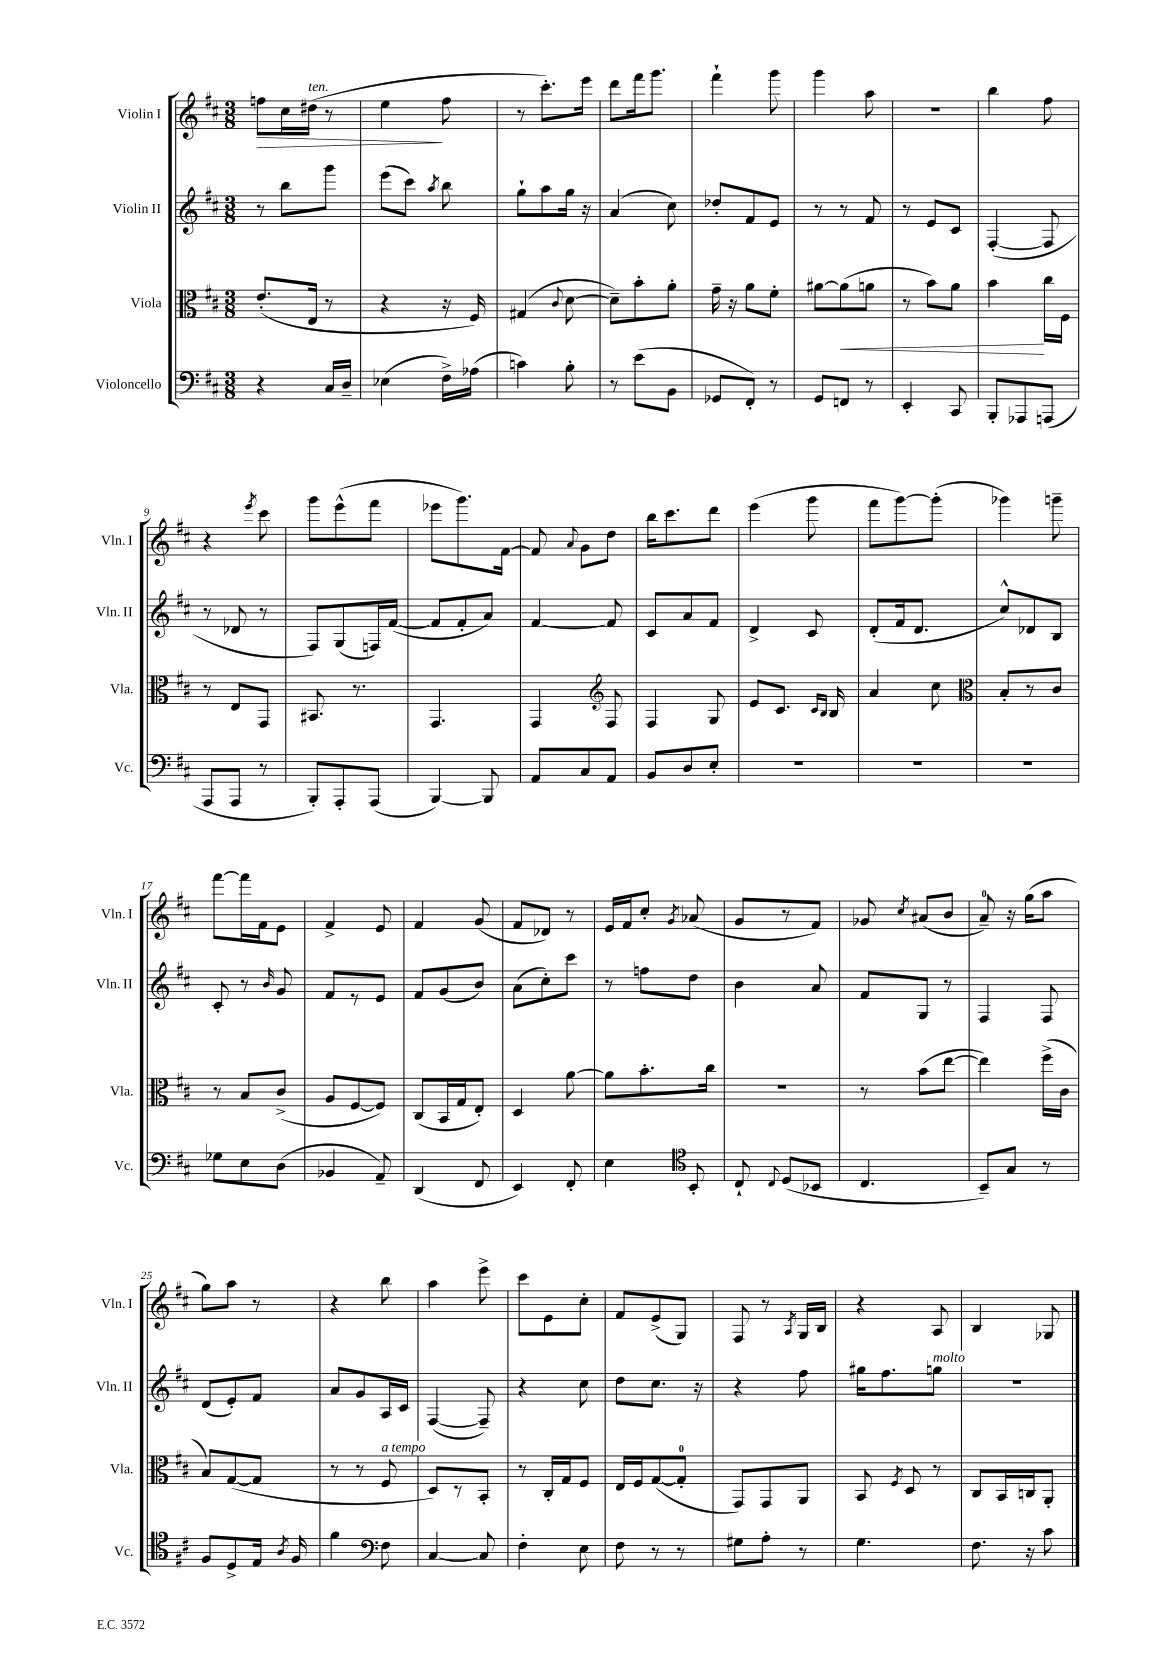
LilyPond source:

<<
\new StaffGroup <<
\new Staff = "s0" \with { instrumentName = "Violin I" shortInstrumentName = "Vln. I" } {
    \clef treble \key d \major \numericTimeSignature \time 3/8
    \autoBeamOff f''8[\> cis''16 dis''16]^\markup { \italic "ten." }( r8 |
    e''4\! fis''8 |
    r8 cis'''8.[-.) e'''16] |
    d'''8[ fis'''16 g'''8.] |
    fis'''4-! g'''8 |
    g'''4 a''8 |
    R4. |
    b''4 fis''8 |
    r4 \acciaccatura { e'''8 } cis'''8 |
    g'''8[ e'''8-^( fis'''8] |
    ees'''8[ g'''8.) fis'16]~ |
    fis'8 \appoggiatura { a'8 } g'8[ d''8] |
    b''16[ cis'''8. d'''8] |
    e'''4( g'''8 |
    fis'''8[ g'''8~) g'''8]-.( |
    ges'''4) g'''8-- |
    fis'''8[~ fis'''16 fis'16 e'8] |
    fis'4-> e'8 |
    fis'4 g'8( |
    fis'8[ des'8]) r8 |
    e'16[ fis'16 cis''8]-. \acciaccatura { g'8 } aes'8( |
    g'8[ r8 fis'8]) |
    ges'8 \acciaccatura { cis''8 } ais'8[( b'8] |
    a'8-0--) r16 g''16[( a''8] |
    g''8[) a''8] r8 |
    r4 b''8 |
    a''4 e'''8-> |
    cis'''8[ e'8 cis''8]-. |
    fis'8[ e'8->( g8]) |
    fis8 r8 \acciaccatura { a8 } g16[ b16] |
    r4 a8 |
    b4 ges8 \bar "|." |
}
\new Staff = "s1" \with { instrumentName = "Violin II" shortInstrumentName = "Vln. II" } {
    \clef treble \key d \major \numericTimeSignature \time 3/8
    \autoBeamOff r8 b''8[ g'''8] |
    e'''8[( cis'''8]) \acciaccatura { a''8 } b''8 |
    g''8[-! a''8 g''16] r16 |
    a'4( cis''8) |
    des''8[-. fis'8 e'8] |
    r8 r8 fis'8 |
    r8 e'8[ cis'8] |
    fis4~-.( fis8 |
    r8 des'8 r8 |
    fis8[) g8( f16) fis'16]~( |
    fis'8[ fis'8-. a'8]) |
    fis'4~ fis'8 |
    cis'8[ a'8 fis'8] |
    d'4-> cis'8 |
    d'8[-.( fis'16 d'8.] |
    cis''8[-^) des'8 b8] |
    cis'8-. r8 \grace { b'16 } g'8 |
    fis'8[ r8 e'8] |
    fis'8[ g'8( b'8]) |
    a'8[( cis''8-.) cis'''8] |
    r8 f''8[ d''8] |
    b'4 a'8 |
    fis'8[ g8] r8 |
    fis4 fis8 |
    d'8[( e'8-.) fis'8] |
    a'8[ g'8 a16 cis'16] |
    fis4~( fis8--) |
    r4 cis''8 |
    d''8[ cis''8.] r16 |
    r4 fis''8 |
    gis''16[ fis''8. g''8]^\markup { \italic "molto" } |
    R4. \bar "|." |
}
\new Staff = "s2" \with { instrumentName = "Viola" shortInstrumentName = "Vla." } {
    \clef alto \key d \major \numericTimeSignature \time 3/8
    \autoBeamOff e'8.[-.( e16] r8 |
    r4 r16 fis16) |
    gis4( \appoggiatura { cis'8 } d'8~ |
    d'8[--) b'8-. a'8]-. |
    g'16-- r16 a'8[ fis'8]-. |
    ais'8[~ ais'8\<( a'8] |
    r8 b'8[) a'8] |
    b'4\! cis''16[ fis16] |
    r8 e8[ g,8] |
    bis,8. r8. |
    g,4. |
    g,4 \clef treble fis8 |
    fis4 g8 |
    e'8[ cis'8.] \grace { cis'16[ b16] } b16 |
    a'4 cis''8 |
    \clef alto b8[-. r8 cis'8] |
    r8 b8[ cis'8]->( |
    a8[ fis8~ fis8]) |
    cis8[( b,16 g16 e8]-.) |
    d4 a'8~ |
    a'8[ b'8.-. cis''16] |
    R4. |
    r8 b'8[( e''8]~ |
    e''4) fis''16[->( cis'16] |
    b8[) g8~( g8] |
    r8 r8 fis8^\markup { \italic "a tempo" } |
    d8[) r8 b,8]-. |
    r8 cis16[-. g16 fis8] |
    e16[ fis16 g8~( g8]-0-. |
    g,8[) g,8 a,8] |
    b,8 \acciaccatura { fis8 } d8 r8 |
    cis8[ b,16 c16 a,8]-. \bar "|." |
}
\new Staff = "s3" \with { instrumentName = "Violoncello" shortInstrumentName = "Vc." } {
    \clef bass \key d \major \numericTimeSignature \time 3/8
    \autoBeamOff r4 cis16[ d16]-- |
    ees4( fis16[->) aes16]( |
    c'4) b8-. |
    r8 e'8[( b,8] |
    ges,8[ fis,8]-.) r8 |
    g,8[ f,8] r8 |
    e,4-. cis,8 |
    b,,8[-. aes,,8 a,,8]( |
    a,,8[ a,,8] r8 |
    b,,8[-.) a,,8-. a,,8]( |
    b,,4~) b,,8 |
    a,8[ cis8 a,8] |
    b,8[ d8 e8]-. |
    R4. |
    R4. |
    R4. |
    ges8[ e8 d8]( |
    bes,4 a,8--) |
    d,4( fis,8 |
    e,4) fis,8-. |
    e4 \clef tenor b,8-. |
    cis8-! \appoggiatura { cis8 } d8[( bes,8] |
    cis4. |
    b,8[--) g8] r8 |
    fis8[ d8-> e16] \acciaccatura { a8 } fis16 |
    fis'4 \clef bass fis8 |
    cis4~ cis8 |
    fis4-. e8 |
    fis8 r8 r8 |
    gis8[ a8]-. r8 |
    g4. |
    fis8. r16 cis'8 \bar "|." |
}
>>
>>
